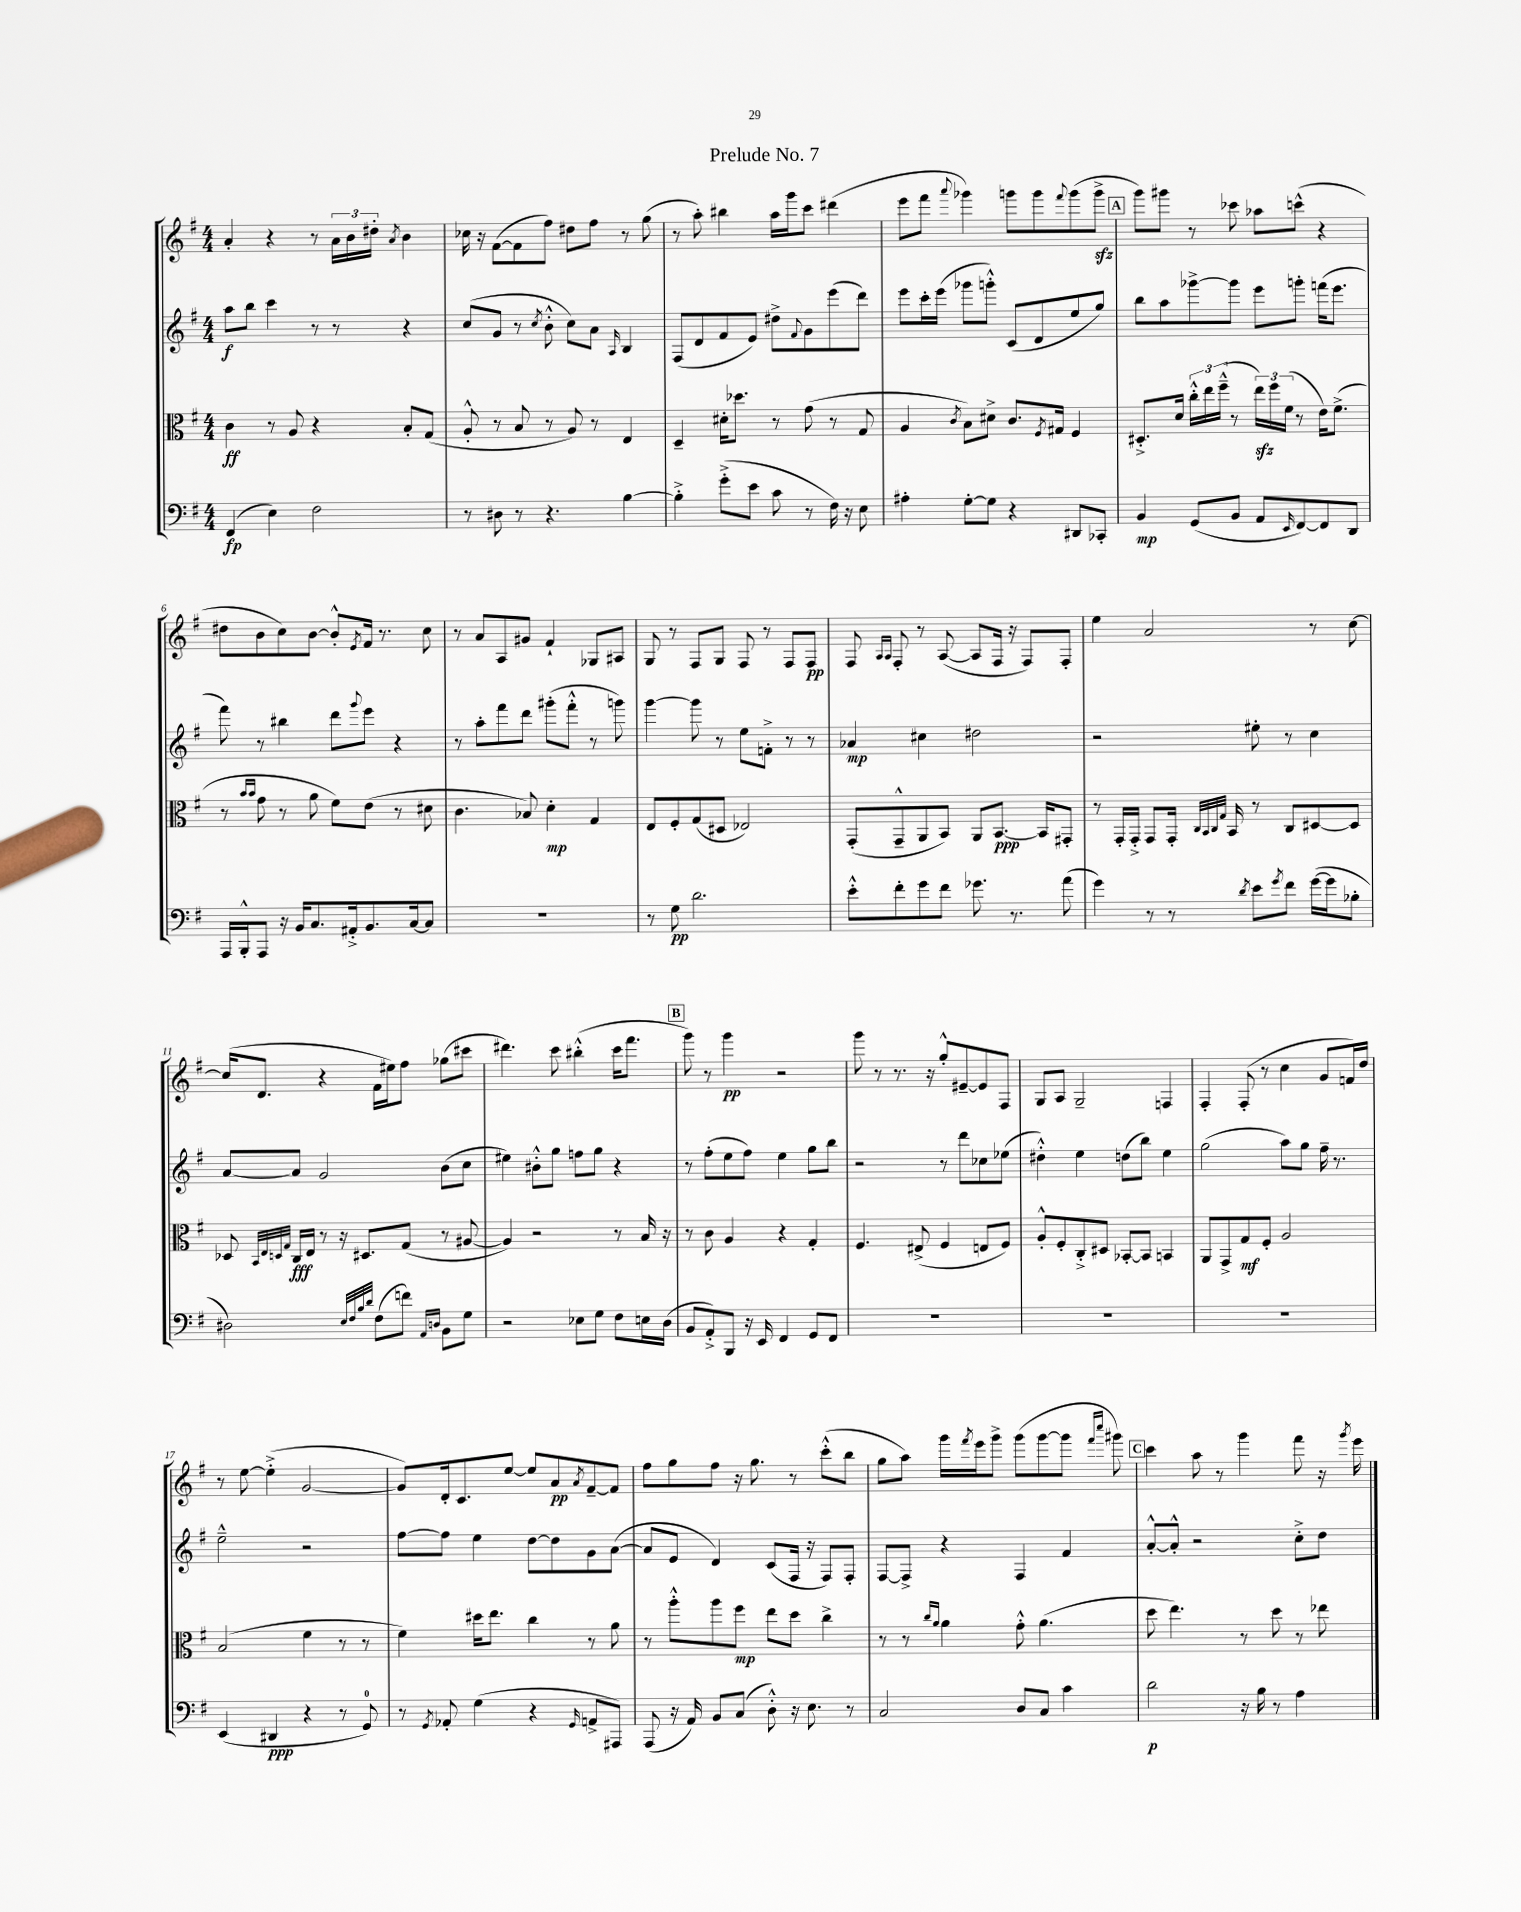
\header { title = "Prelude No. 7" }
<<
\new StaffGroup <<
\new Staff = "s0" {
    \clef treble \key g \major \numericTimeSignature \time 4/4
    a'4-. r4 r8 \tuplet 3/2 { a'16 b'16 dis''16-. } \acciaccatura { a'8 } b'4 |
    ces''16 r16 fis'8~( fis'8 fis''8) dis''8 fis''8 r8 g''8( |
    r8 a''8-.) bis''4 a''16 g'''16 c'''8 dis'''4( |
    e'''8 fis'''8 \appoggiatura { a'''8 } ges'''4) g'''8 g'''8 \appoggiatura { fis'''8 } g'''8( g'''8->\sfz |
    \mark \markup { \box "A" } g'''8) gis'''8 r8 ces'''8 aes''8 c'''8-^( r4 |
    dis''8 b'8 c''8) b'8~ b'8-.-^ \acciaccatura { e'8 } fis'16 r8. c''8 |
    r8 a'8 a8 gis'8 fis'4-! ges8 ais8 |
    g8 r8 fis8 g8 fis8 r8 fis8 fis8\pp |
    fis8 \grace { a16 a16 } fis8-. r8 a8~( a8 fis16 r16 fis8) fis8-. |
    e''4 a'2 r8 c''8~ |
    c''16( d'8. r4 fis'16 eis''16) fis''8 ges''8( cis'''8 |
    dis'''4.) c'''8 bis''4-.-^( c'''16 fis'''8. |
    \mark \markup { \box "B" } g'''8) r8 g'''4\pp r2 |
    g'''8 r8 r8. r16 g''8-.-^ eis'8~-- eis'8 fis8 |
    g8 a8 g2-- f4 |
    fis4-. fis8-.( r8 c''4 g'8 f'16) d''16 |
    r8 e''8~ e''4-.->( g'2~ |
    g'8) d'16-. c'8. e''8~ e''8 a'8\pp \acciaccatura { a'8 } fis'8~-- fis'8 |
    fis''8 g''8 fis''8 r16 g''8. r8 c'''8-.-^( b''8 |
    g''8 a''8) g'''16 \acciaccatura { fis'''8 } e'''16 g'''8-> g'''8( g'''8~ g'''8 \grace { fis'''16 c''''16 } gis'''8) |
    \mark \markup { \box "C" } c'''4 a''8 r8 g'''4 fis'''8 r16 \acciaccatura { g'''8 } e'''16 \bar "|." |
}
\new Staff = "s1" {
    \clef treble \key g \major \numericTimeSignature \time 4/4
    a''8\f b''8 c'''4 r8 r8 r4 |
    c''8( g'8 r8 \acciaccatura { c''8 } b'8-.-^ c''8) a'8 \grace { a16 } b4 |
    fis8( d'8 fis'8 e'8) dis''8-> \appoggiatura { fis'8 } g'8 e'''8( d'''8) |
    e'''8 c'''16-. e'''16( ges'''8 g'''8-.-^) c'8( d'8 e''8 g''8) |
    \mark \markup { \box "A" } b''8 a''8 ges'''8~-> ges'''8 e'''8 g'''8-. f'''16( e'''8. |
    fis'''8) r8 bis''4 d'''8 \appoggiatura { g'''8 } e'''8 r4 |
    r8 a''8-. fis'''8 d'''8 gis'''8-.( fis'''8-.-^ r8 g'''8) |
    g'''4~ g'''8 r8 e''8 f'8-.-> r8 r8 |
    aes'4\mp cis''4 dis''2 |
    r2 eis''8-. r8 c''4 |
    a'8~ a'8 g'2 b'8( c''8 |
    eis''4) bis'8-.-^ g''8 f''8 g''8 r4 |
    \mark \markup { \box "B" } r8 fis''8-.( e''8 fis''8) e''4 g''8 b''8 |
    r2 r8 d'''8 ces''8 ees''8( |
    dis''4-.-^) e''4 d''8( b''8) e''4 |
    g''2( a''8) g''8 fis''16-- r8. |
    e''2---^ r2 |
    fis''8~ fis''8 e''4 d''8~ d''8 g'8 a'8~( |
    a'8 e'8 d'4) c'8( fis16 r16 fis8) fis8-. |
    fis8~ fis8-> r4 fis4 fis'4 |
    \mark \markup { \box "C" } a'8~-.-^ a'8-.-^ r2 c''8-.-> d''8 \bar "|." |
}
\new Staff = "s2" {
    \clef alto \key g \major \numericTimeSignature \time 4/4
    c'4\ff r8 a8 r4 b8-. g8( |
    a8-.-^ r8 b8 r8 a8) r8 e4 |
    d4-- dis'16-. des''8. r8 g'8( r8 g8 |
    a4 \acciaccatura { c'8 } b8) dis'8-> c'8. \acciaccatura { fis8 } gis16 fis4 |
    \mark \markup { \box "A" } dis8.-.-> d'16 \tuplet 3/2 { c''16-.-^ e''16 fis''16---^( } r8 \tuplet 3/2 { e''16\sfz) fis''16 fis'16( } r8 e'16) fis'8.->( |
    r8 \grace { b'16 b'16 } g'8 r8 a'8 fis'8) e'8( r8 dis'8 |
    c'4. bes8) d'4-.\mp g4 |
    e8 fis8-. g8( dis8 ees2) |
    g,8-.( g,8---^ a,8 b,8) a,8 b,8.~\ppp b,16 gis,8-. |
    r8 g,16-. g,16-.-> g,8 g,16-. \grace { c32 b,32 c32 g32 } b,16 r8 c8 dis8~ dis8 |
    des8 \grace { b,32 e32 d32 g32 } c16\fff e16 r8 r16 dis8. g8( r8 ais8~ |
    ais4) r2 r8 b16 r16 |
    \mark \markup { \box "B" } r8 c'8 a4 r4 g4-. |
    fis4. eis8->( fis4 e8 fis8) |
    a8-.-^ fis8-. c8-.-> dis8 bes,8~-. bes,8 b,4 |
    a,8 g,8-> g8\mf fis8-. a2 |
    b2( fis'4 r8 r8 |
    fis'4) dis''16 e''8. c''4 r8 a'8 |
    r8 a''8-.-^ a''8 fis''8\mp e''8 d''8 c''4-> |
    r8 r8 \grace { c''16 a'16 } a'4 g'8-.-^ a'4.( |
    \mark \markup { \box "C" } d''8 e''4.) r8 d''8 r8 ees''8 \bar "|." |
}
\new Staff = "s3" {
    \clef bass \key g \major \numericTimeSignature \time 4/4
    fis,4\fp( e4) fis2 |
    r8 dis8 r8 r4. b4~ |
    b4-.-> g'8-.->( e'8 c'8 r8 fis16) r16 e8 |
    ais4-. g8~-. g8 r4 dis,8 ces,8-. |
    \mark \markup { \box "A" } b,4\mp g,8( b,8 a,8 \grace { e,16 } fis,8~) fis,8 d,8 |
    a,,16 b,,16-.-^ a,,8 r16 b,16 c8. ais,16-.-> b,8. c16~ c8 |
    R1 |
    r8 g8\pp d'2. |
    e'8-.-^ fis'8-. g'8 fis'8 ges'8. r8. a'8( |
    g'4) r8 r8 \acciaccatura { d'8 } e'8 \acciaccatura { g'8 } fis'8 g'16~( g'16 bes8-. |
    dis2) \grace { e32 fis32 b32 d'32 } fis8( f'8) \grace { a,16 d16 } b,8 g8 |
    r2 ees8 g8 fis8 e16 d16( |
    \mark \markup { \box "B" } b,8 a,8-.->) b,,8 r16 e,16 fis,4 g,8 fis,8 |
    R1 |
    R1 |
    R1 |
    e,4( dis,4\ppp r4 r8 g,8-0) |
    r8 \acciaccatura { g,8 } aes,8-. g4( r4 \grace { g,16 } a,8-> ais,,8) |
    a,,8( r16 a,16) b,8 c8( d8-.-^) r16 e8. r8 |
    c2 d8 c8 c'4 |
    \mark \markup { \box "C" } d'2\p r16 b16 r8 a4 \bar "|." |
}
>>
>>
